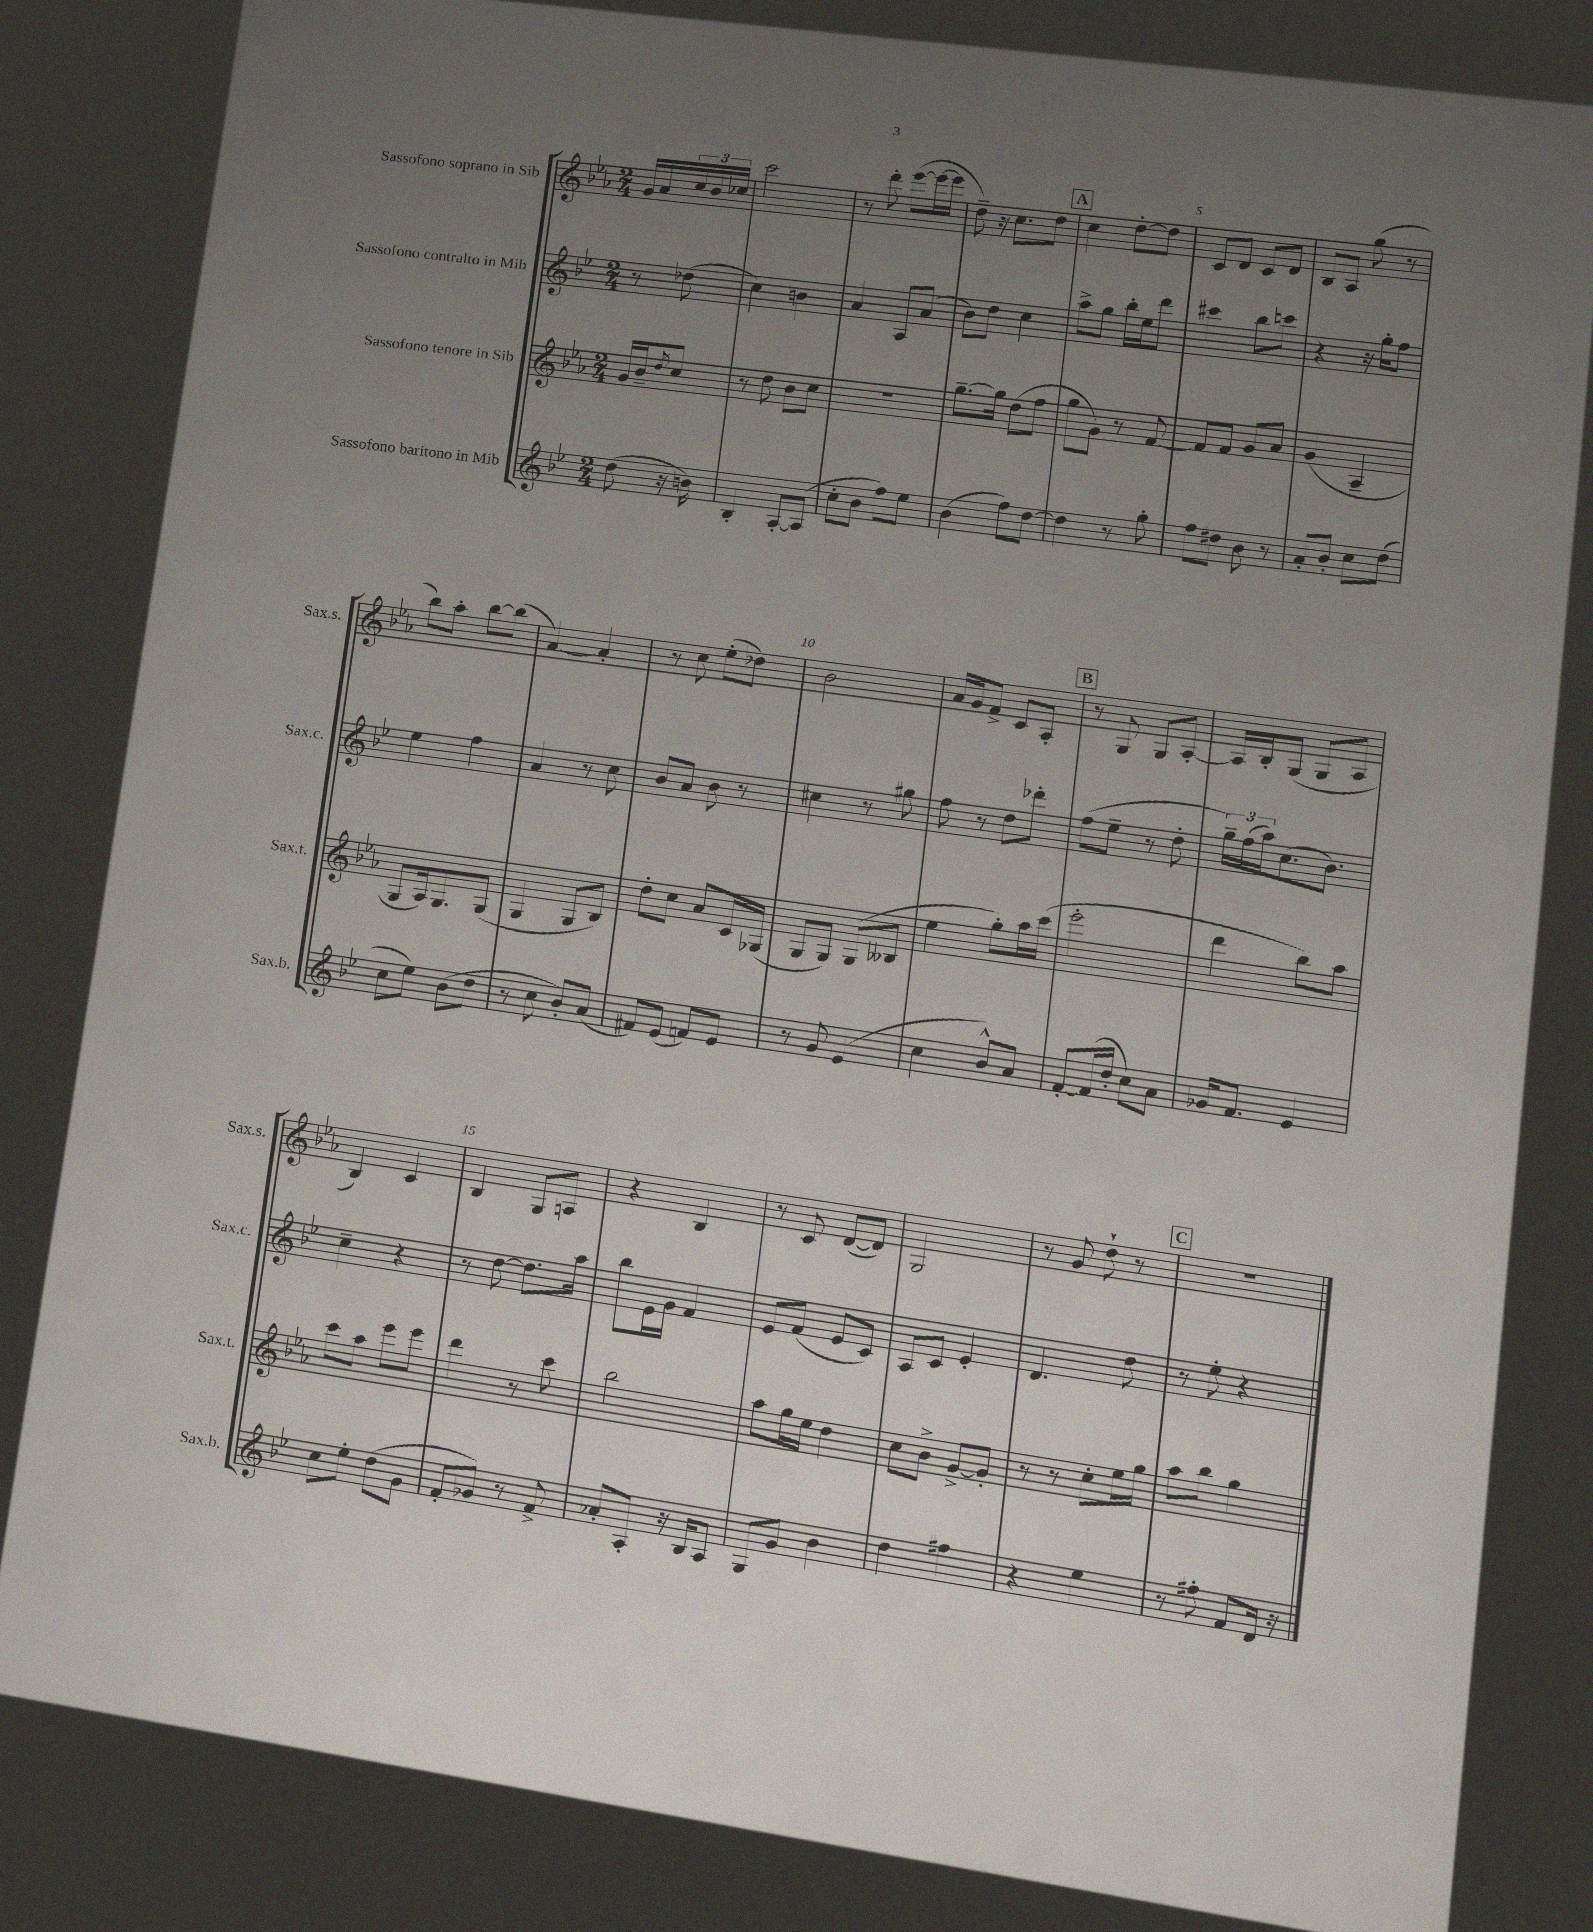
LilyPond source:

<<
\new StaffGroup <<
\new Staff = "s0" \with { instrumentName = "Sassofono soprano in Sib" shortInstrumentName = "Sax.s." } {
    \clef treble \key ees \major \numericTimeSignature \time 2/4 \partial 4
    g'16 aes'16 \tuplet 3/2 { c''16 bes'16 ces''16 } |
    c'''2 |
    r8 d'''8-. ees'''8~( ees'''16~ ees'''16 |
    d''8--) r16 c''8. d''8 |
    \mark \markup { \box "A" } c''4 d''8~-. d''8 |
    c'8 d'8 c'8 d'8 |
    bes8 aes8 g''8( r8 |
    bes''8) aes''8-. bes''8~ bes''8( |
    aes'4~) aes'4-. |
    r8 c''8 ees''8-.( des''8) |
    bes'2 |
    aes'16 g'16 f'8-> c'8 aes8-. |
    \mark \markup { \box "B" } r8 g8 g8 aes8~-. |
    aes16 bes16-. g8( g8 aes8 |
    bes4) c'4 |
    bes4 g8 a8 |
    r4 bes4 |
    r8 c'8 d'8~( d'8) |
    g2 |
    r8 g'8 d''8-! r8 |
    \mark \markup { \box "C" } r2 \bar "|." |
}
\new Staff = "s1" \with { instrumentName = "Sassofono contralto in Mib" shortInstrumentName = "Sax.c." } {
    \clef treble \key bes \major \numericTimeSignature \time 2/4 \partial 4
    r8 des''8( |
    c''4) b'4 |
    a'4 a8 a'8( |
    bes'8) d''8 c''4 |
    \mark \markup { \box "A" } a''8-> g''8 bes''16-. ees''16 d'''8 |
    cis'''4 bes''8 c'''8 |
    r4 r16 g''16-. f''8 |
    ees''4 f''4 |
    a'4 r8 c''8 |
    bes'8 a'8 bes'8 r8 |
    cis''4 r8 gis''8 |
    f''8 r8 d''8 des'''8-. |
    \mark \markup { \box "B" } f''8( ees''8-- r8 d''8-. |
    \tuplet 3/2 { g''16--) f''16( a''16) } c''8.( bes'8.) |
    c''4-- r4 |
    r8 d''8~ d''8. a''16 |
    bes''8 ees'16 g'16 f'4 |
    ees'8 f'8( ees'8 c'8) |
    a8 c'8 ees'4-. |
    d'4. d''8 |
    \mark \markup { \box "C" } r8 ees''8-. r4 \bar "|." |
}
\new Staff = "s2" \with { instrumentName = "Sassofono tenore in Sib" shortInstrumentName = "Sax.t." } {
    \clef treble \key ees \major \numericTimeSignature \time 2/4 \partial 4
    g'16 bes'16-- \acciaccatura { d''8 } c''8 |
    r8 d''8 bes'8 c''8 |
    r2 |
    g''8.~-- g''16 d''8( f''8 |
    \mark \markup { \box "A" } g''8 g'8) r8 f'8~ |
    f'8 f'8 g'8 aes'8 |
    g'4( aes4-- |
    g8 aes16) g8. g8( |
    g4 g8 bes8) |
    d''8-. c''8 aes'8 c'16 ges16( |
    g8 g8) g8( beses8 |
    ees''4 g''8-.) aes''16 c'''16( |
    \mark \markup { \box "B" } ees'''2-. |
    d'''4 bes''8) aes''8 |
    c'''8 aes''8 ees'''8 ees'''8 |
    d'''4 r8 c'''8 |
    bes''2 |
    aes''8 g''16 ees''16 d''4 |
    c''8 bes'8-> g'8~-> g'8-. |
    r8 r8 c''8-. ees''16 g''16 |
    \mark \markup { \box "C" } aes''8 bes''8 g''4 \bar "|." |
}
\new Staff = "s3" \with { instrumentName = "Sassofono baritono in Mib" shortInstrumentName = "Sax.b." } {
    \clef treble \key bes \major \numericTimeSignature \time 2/4 \partial 4
    d''8( r16 b'16) |
    bes4-. a8~-. a8( |
    c''8-. bes'8 f''8) ees''8 |
    bes'4( f''8) d''8~ |
    \mark \markup { \box "A" } d''4 r8 g''8-. |
    f''8 dis''8 bes'8 r8 |
    a'8-. bes'8-. c''8 d''8( |
    c''8 ees''8) bes'8( d''8 |
    r8 c''8 bes'8-.) a'8( |
    fis'8) ees'8( f'8) ees'8 |
    r8 g'8 ees'4( |
    c''4 bes'8-^) a'8 |
    \mark \markup { \box "B" } f'8~-. f'16( d''16-. c''8) a'8 |
    ges'16 f'8. ees'4 |
    c''8 ees''8-. d''8( g'8 |
    f'8-. ges'8) r8 f'8-> |
    aes'8-. a8-. r16 bes16 a8 |
    g8 g'8 bes'4 |
    d''4 fis''4 |
    r4 ees''4 |
    \mark \markup { \box "C" } r8 fis''8-. f'8 d'16 r16 \bar "|." |
}
>>
>>
\layout { \context { \Score \override BarNumber.break-visibility = ##(#f #t #t) barNumberVisibility = #(every-nth-bar-number-visible 5) } }
